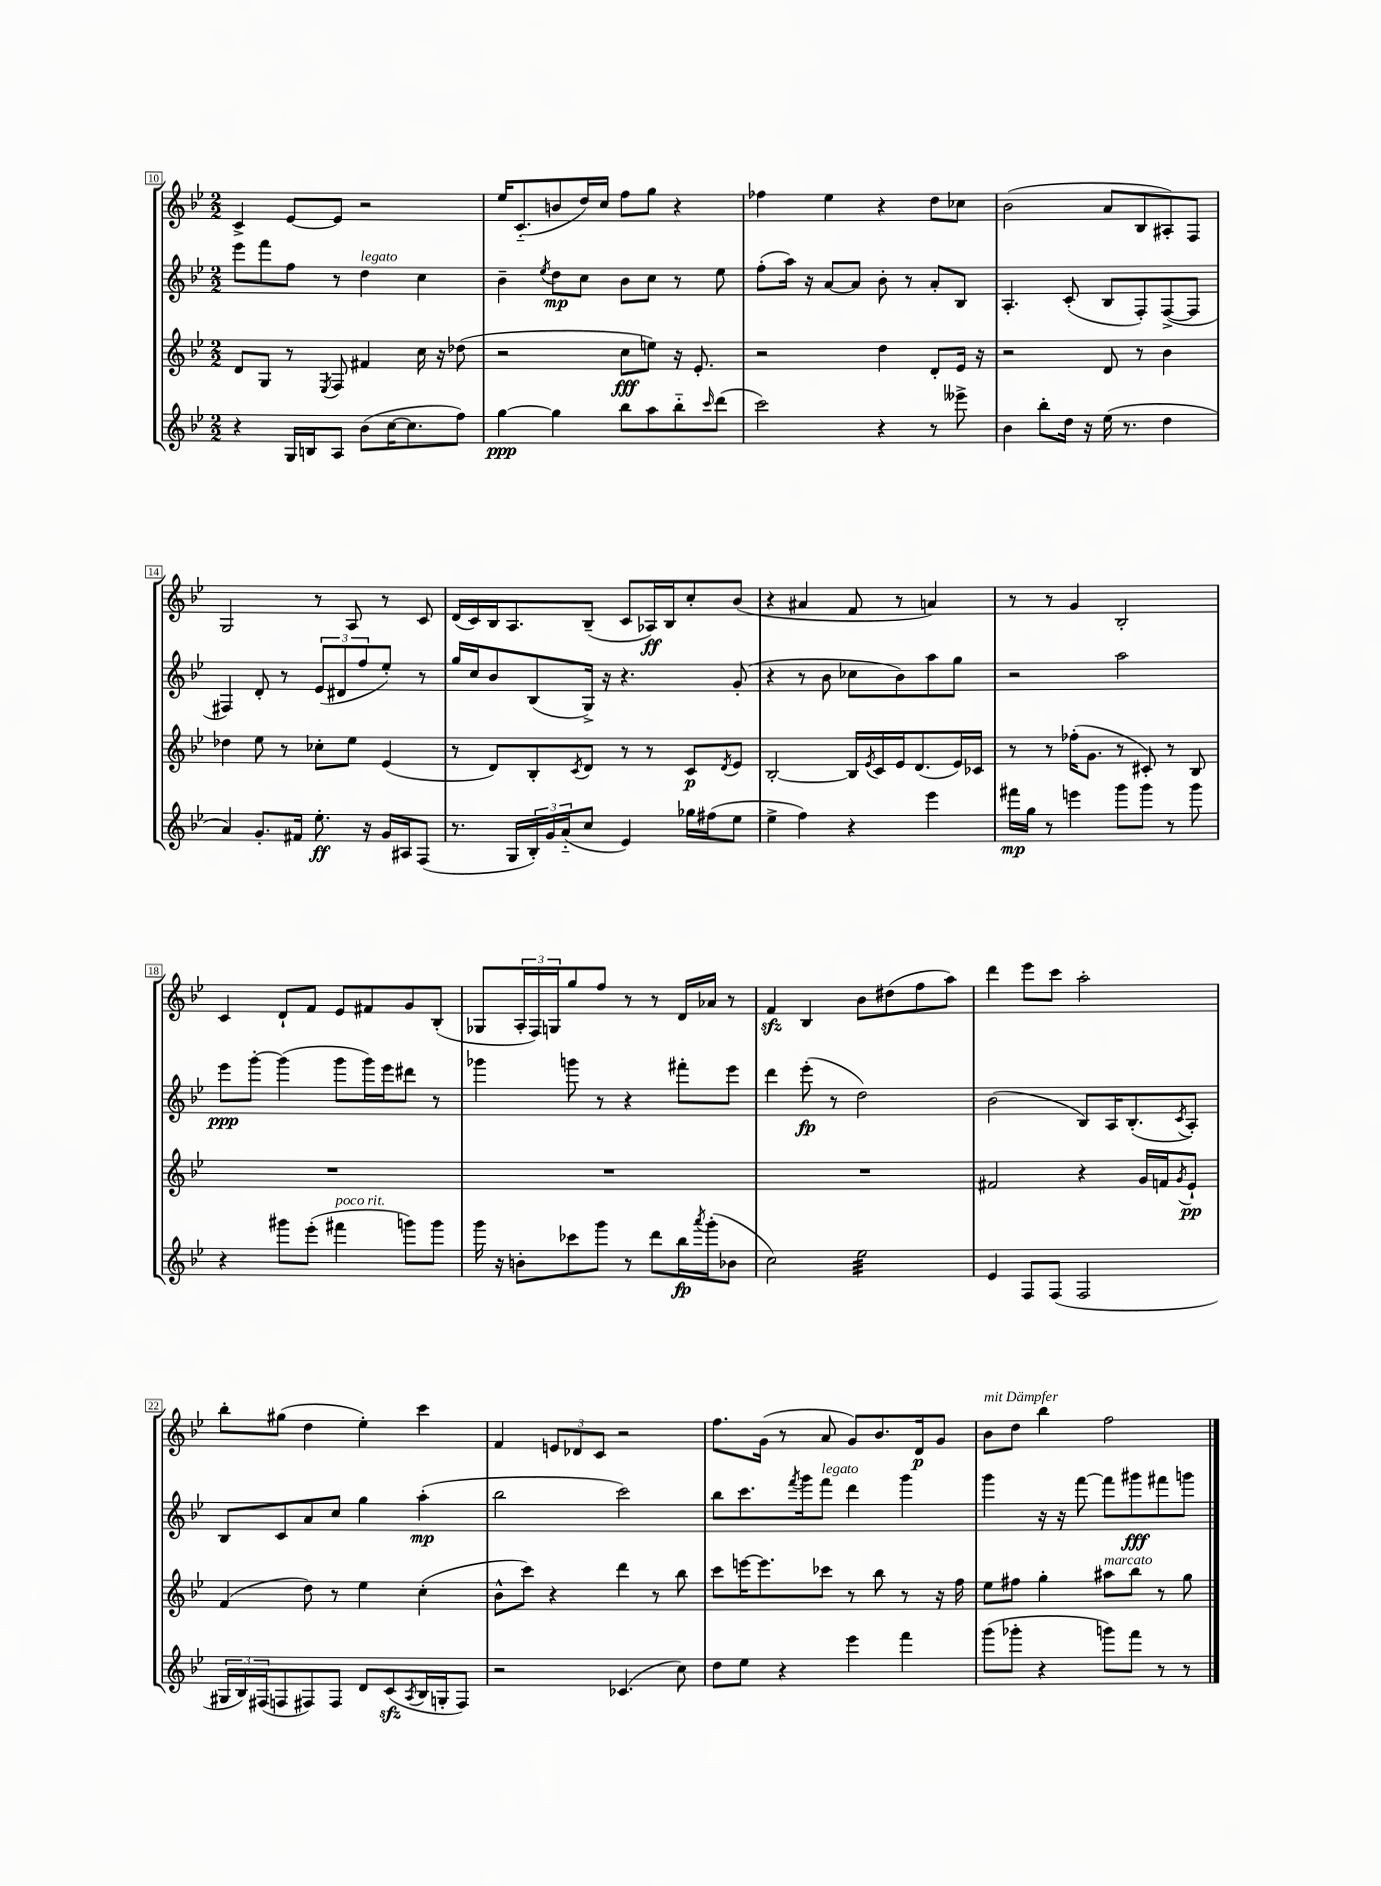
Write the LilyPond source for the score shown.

<<
\new StaffGroup <<
\new Staff = "s0" {
    \clef treble \key bes \major \numericTimeSignature \time 2/2
    c'4-> ees'8~ ees'8 r2 |
    ees''16 c'8.-_( b'8 d''16) c''16 f''8 g''8 r4 |
    fes''4 ees''4 r4 d''8 ces''8 |
    bes'2( a'8 bes8 ais8-.) f8 |
    g2 r8 a8 r8 c'8 |
    d'16( c'16) bes16 a8. bes8--( c'8 aes16\ff) bes16 c''8-. bes'8( |
    r4 ais'4 f'8 r8 a'4) |
    r8 r8 g'4 bes2-. |
    c'4 d'8-! f'8 ees'8 fis'8 g'8 bes8-.( |
    ges8 \tuplet 3/2 { a16-. f16) g16 } g''8 f''8 r8 r8 d'16 aes'16 r8 |
    f'4\sfz bes4 bes'8 dis''8( f''8 a''8) |
    d'''4 ees'''8 c'''8 a''2-. |
    bes''8-. gis''8( d''4 ees''4-.) c'''4 |
    f'4 \tuplet 3/2 { e'8 des'8 c'8 } r2 |
    f''8. g'16( r8 a'8 g'8) bes'8. d'16\p g'8 |
    bes'8^\markup { \italic "mit Dämpfer" } d''8 bes''4 f''2 \bar "|." |
}
\new Staff = "s1" {
    \clef treble \key bes \major \numericTimeSignature \time 2/2
    ees'''8 f'''8 f''8 r8 d''4^\markup { \italic "legato" } c''4 |
    bes'4-- \acciaccatura { ees''8 } d''8\mp c''8 bes'8 c''8 r8 ees''8 |
    f''8-.( a''16) r16 a'8~ a'8 bes'8-. r8 a'8-. bes8 |
    a4.-. c'8-.( bes8 f8-.) f8~->( f8 |
    fis4) d'8-. r8 \tuplet 3/2 { ees'8( dis'8 f''8 } ees''8-.) r8 |
    g''16 c''16 bes'8 bes8( g16->) r16 r4. g'8-.( |
    r4 r8 bes'8 ces''8 bes'8) a''8 g''8 |
    r2 a''2 |
    ees'''8\ppp g'''8~-. g'''4( g'''8 g'''16) ees'''16 dis'''8 r8 |
    ges'''4 g'''8 r8 r4 fis'''8-. ees'''8 |
    d'''4 ees'''8-.\fp( r8 d''2) |
    bes'2( bes8) a16 bes8.-.( \acciaccatura { c'8 } a8-.) |
    bes8 c'8 a'8 c''8 g''4 a''4-.\mp( |
    bes''2 c'''2) |
    bes''8 c'''8. \acciaccatura { f'''8 } g'''16 f'''8^\markup { \italic "legato" } d'''4 g'''4 |
    g'''4 r16 r16 f'''8~ f'''8 gis'''8\fff fis'''8 g'''8 \bar "|." |
}
\new Staff = "s2" {
    \clef treble \key bes \major \numericTimeSignature \time 2/2
    d'8 g8 r8 \acciaccatura { ees8 } f8 fis'4 c''16 r16 des''8( |
    r2 c''8\fff e''8) r16 ees'8.-. |
    r2 d''4 d'8-. ees'16 r16 |
    r2 d'8 r8 bes'4 |
    des''4 ees''8 r8 ces''8-. ees''8 ees'4( |
    r8 d'8) bes8-. \acciaccatura { c'8 } d'8 r8 r8 c'8\p \acciaccatura { d'8 } ees'8 |
    bes2~-. bes16 \acciaccatura { ees'8 } c'16 ees'16 d'8.( ees'16) ces'16 |
    r8 r8 fes''16-.( g'8. r8 cis'8-.) r8 bes8 |
    R1 |
    R1 |
    R1 |
    fis'2 r4 g'16 f'16 \acciaccatura { g'8 } ees'8-!\pp |
    f'4( d''8) r8 ees''4 c''4-.( |
    bes'8-^ c'''8) r4 d'''4 r8 bes''8 |
    c'''8 e'''16~ e'''8. ces'''8 r8 bes''8 r8 r16 f''16 |
    ees''8 fis''8 g''4-. ais''8^\markup { \italic "marcato" } bes''8 r8 g''8 \bar "|." |
}
\new Staff = "s3" {
    \clef treble \key bes \major \numericTimeSignature \time 2/2
    r4 g16 b16 a8 bes'8( c''16~ c''8. f''8) |
    g''4~\ppp g''4 bes''8 a''8 bes''8-_ \grace { c'''16 } d'''8( |
    c'''2) r4 r8 eeses'''8-> |
    bes'4 bes''8-. d''16 r16 ees''16( r8. d''4 |
    a'4) g'8.-. fis'16 ees''8.-.\ff r16 g'16 ais16 f8( |
    r8. g16 \tuplet 3/2 { bes16-.) g'16 a'16-_( } c''8 ees'4) ges''16 fis''16( ees''8 |
    ees''4-> f''4) r4 ees'''4 |
    fis'''16\mp g''16 r8 e'''4 g'''8 g'''8 r8 g'''8 |
    r4 gis'''8 ees'''8-.( fis'''4^\markup { \italic "poco rit." } g'''8) g'''8 |
    g'''16 r16 b'8-. ces'''8 g'''8 r8 d'''8 bes''16\fp \acciaccatura { a'''8 } g'''16-.( bes'8 |
    c''2) ees''2:32 |
    ees'4 f8 f8( f2 |
    \tuplet 3/2 { gis16 bes16) fis16( } f8 fis8) fis8 d'8 c'8\sfz( \acciaccatura { a8 } bes16 g16-. fis8) |
    r2 ces'4.( c''8) |
    d''8 ees''8 r4 ees'''4 f'''4 |
    g'''8( ges'''8-. r4 g'''8) f'''8 r8 r8 \bar "|." |
}
>>
>>
\layout { \context { \Score currentBarNumber = #10 \override BarNumber.stencil = #(make-stencil-boxer 0.1 0.3 ly:text-interface::print) } }
